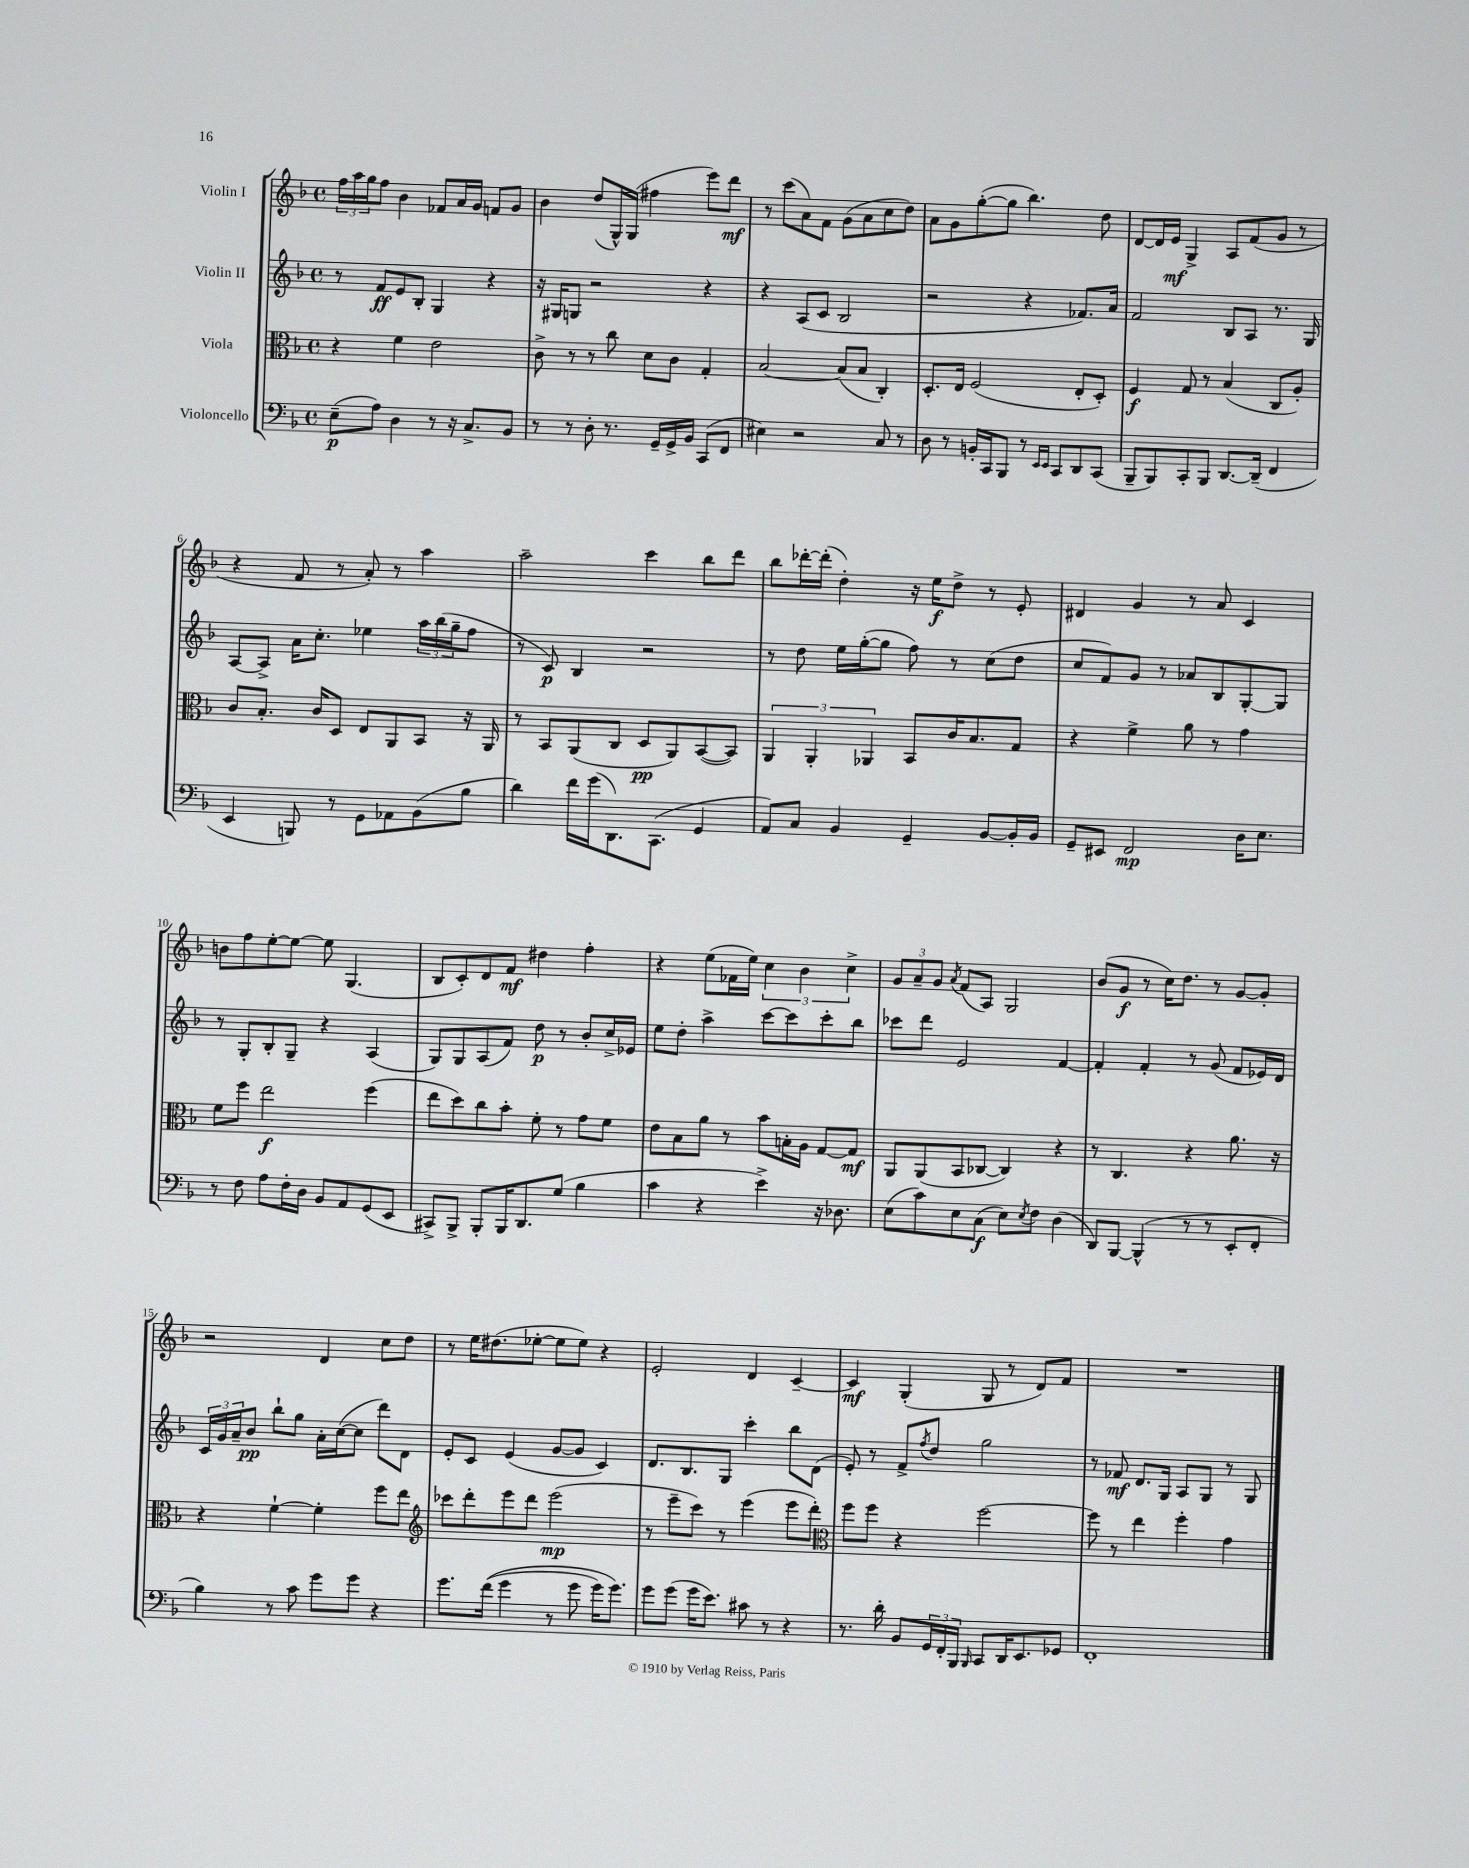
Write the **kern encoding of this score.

**kern	**dynam	**kern	**dynam	**kern	**dynam	**kern	**dynam
*part4	*part4	*part3	*part3	*part2	*part2	*part1	*part1
*staff4	*staff4	*staff3	*staff3	*staff2	*staff2	*staff1	*staff1
*I"Violoncello	*	*I"Viola	*	*I"Violin II	*	*I"Violin I	*
*clefF4	*	*clefC3	*	*clefG2	*	*clefG2	*
*k[b-]	*	*k[b-]	*	*k[b-]	*	*k[b-]	*
*M4/4	*	*M4/4	*	*M4/4	*	*M4/4	*
*met(c)	*	*met(c)	*	*met(c)	*	*met(c)	*
=1	=1	=1	=1	=1	=1	=1	=1
(8E~\L	p	4r	.	8r	.	24ff\LL	.
.	.	.	.	.	.	24aa\	.
.	.	.	.	.	.	24gg\J	.
8A\J)	.	.	.	8f/L	ff	8ff\J	.
4D\	.	4f\	.	8e/	.	4b-\	.
.	.	.	.	8B-'/J	.	.	.
8r	.	2e\	.	4G/	.	8f-X/L	.
16r	.	.	.	.	.	16a/L	.
8.C^/L	.	.	.	.	.	16g/JJ	.
.	.	.	.	4r	.	8fn/L	.
8BB-/J	.	.	.	.	.	8g/J	.
=2	=2	=2	=2	=2	=2	=2	=2
8r	.	8c^\	.	16r	.	4b-\	.
.	.	.	.	16G#X/KL	.	.	.
8r	.	8r	.	8Gn/J	.	.	.
8D'\	.	8r	.	2r	.	(8dd/L	.
8.r	.	8cc\	.	.	.	16G^^/L)	.
.	.	.	.	.	.	(16G/JJ	.
.	.	8d\L	.	.	.	4ff#X\	.
16GG~/LL	.	.	.	.	.	.	.
16GG^/	.	8c\J	.	.	.	.	.
16BB-/JJ	.	.	.	.	.	.	.
(8CC/L	.	4G'/	.	4r	.	8eee\L)	.
8FF/J	.	.	.	.	.	8ddd\J	mf
=3	=3	=3	=3	=3	=3	=3	=3
4E#X\)	.	[2B-/	.	4r	.	8r	.
.	.	.	.	.	.	(8ccc\L	.
2r	.	.	.	(8A/L	.	8a\)	.
.	.	.	.	8c/J	.	8f\J	.
.	.	(8B-/L]	.	2B-/	.	(8g\L	.
.	.	8B-/J	.	.	.	8a\	.
8C/	.	4C'/)	.	.	.	8cc\	.
8r	.	.	.	.	.	8dd\J)	.
=4	=4	=4	=4	=4	=4	=4	=4
8D\	.	8.D'/L	.	2r	.	8a\L	.
8r	.	.	.	.	.	8g\	.
.	.	16E/Jk	.	.	.	.	.
16BBn'/LL	.	(2F/	.	.	.	([8gg'\	.
16CC/J	.	.	.	.	.	.	.
8BBB-/J	.	.	.	.	.	8gg\J]	.
8r	.	.	.	4r	.	4.bb-\)	.
16qqEE/LL	.	.	.	.	.	.	.
16qqEE/JJ	.	.	.	.	.	.	.
8CC/L	.	.	.	.	.	.	.
8DD/	.	8E'/L	.	8.f-X/L)	.	.	.
(8CC/J	.	8D'/J)	.	.	.	8dd\	.
.	.	.	.	16a/Jk	.	.	.
=5	=5	=5	=5	=5	=5	=5	=5
8BBB-~/L	.	4F/	f	2f/	.	[8d/L	.
8BBB-/)	.	.	.	.	.	16d/L]	.
.	.	.	.	.	.	16e/JJ	mf
8CC'/	.	8G/	.	.	.	4G^/	.
8BBB-/J	.	8r	.	.	.	.	.
[8.DD/L	.	(4B-/	.	8B-/L	.	8A/L	.
.	.	.	.	8A/J	.	(8f/	.
(16DD~/Jk]	.	.	.	.	.	.	.
4FF/	.	8C/L	.	8.r	.	8g/J	.
.	.	8A'/J)	.	.	.	8r	.
.	.	.	.	16G/	.	.	.
!!LO:LB:g=z
=6	=6	=6	=6	=6	=6	=6	=6
4EE/	.	8c/L	.	[8A/L	.	4r	.
.	.	8.B-'/J	.	8A^/J]	.	.	.
8BBBn/)	.	.	.	16a\KL	.	8f/	.
.	.	16c/KL	.	8.cc'\J	.	.	.
8r	.	8D/J	.	.	.	8r	.
8GG\L	.	8E/L	.	4ee-X\	.	8a'/)	.
8AA-X\	.	8AA/	.	.	.	8r	.
(8BB-\	.	8BB-/J	.	24aa\LL	.	4aa\	.
.	.	.	.	(24bb-\	.	.	.
.	.	.	.	24gg~\J	.	.	.
8B-\J	.	16r	.	8ff\J	.	.	.
.	.	16AA/	.	.	.	.	.
=7	=7	=7	=7	=7	=7	=7	=7
4d\)	.	8r	.	8r	.	2aa~\	.
.	.	8BB-/L	.	8c/)	p	.	.
16f\LL	.	(8AA/	.	4B-/	.	.	.
(16g\J	.	.	.	.	.	.	.
8.DD\)	.	8C/J	.	.	.	.	.
.	.	8D/L	pp	2r	.	4ccc\	.
(8.CC\J	.	.	.	.	.	.	.
.	.	8AA/)	.	.	.	.	.
4GG/	.	([8BB-/	.	.	.	8bb-\L	.
.	.	8BB-/J])	.	.	.	8ddd\J	.
=8	=8	=8	=8	=8	=8	=8	=8
8AA/L)	.	6AA/	.	8r	.	8bb-\L	.
8C/J	.	.	.	8dd\	.	[16ddd-X'\L	.
.	.	6AA'/	.	.	.	.	.
.	.	.	.	.	.	(16ddd-'\JJ]	.
4BB-/	.	.	.	16ee\LL	.	4dd'\)	.
.	.	.	.	([16gg'\J	.	.	.
.	.	6AA-X/	.	.	.	.	.
.	.	.	.	8gg\J]	.	.	.
4GG~/	.	8BB-/L	.	8ff\)	.	16r	.
.	.	.	.	.	.	16ee\KL	f
.	.	16c/K	.	8r	.	8dd^\J	.
.	.	8.B-/	.	.	.	.	.
[8BB-/L	.	.	.	(8cc\L	.	8r	.
16BB-'/L]	.	8G/J	.	8dd\J	.	8e'/	.
16BB-/JJ	.	.	.	.	.	.	.
=9	=9	=9	=9	=9	=9	=9	=9
8GG~/L	.	4r	.	8cc/L	.	4d#X/	.
8EE#X/J	.	.	.	8f/)	.	.	.
2FF/	mp	4f^\	.	8g/J	.	4g/	.
.	.	.	.	8r	.	.	.
.	.	8a\	.	8a-X/L	.	8r	.
.	.	8r	.	8B-/	.	8a/	.
16D\KL	.	4g\	.	[8G'/	.	4c/	.
8.E\J	.	.	.	.	.	.	.
.	.	.	.	8G/J]	.	.	.
!!LO:LB:g=z
=10	=10	=10	=10	=10	=10	=10	=10
8r	.	8f\L	.	8r	.	8bn\L	.
8F\	.	8ff\J	.	8G'/L	.	8ff\	.
8A\L	.	2ee\	f	8B-'/	.	[8ee'\	.
16F'\L	.	.	.	8G~/J	.	8ee\J_	.
16D\JJ	.	.	.	.	.	.	.
8BB-/L	.	.	.	4r	.	8ee\]	.
8AA/	.	.	.	.	.	(4.G/	.
(8GG/	.	(4ff\	.	(4A/	.	.	.
8EE/J	.	.	.	.	.	.	.
=11	=11	=11	=11	=11	=11	=11	=11
8CC#X^/L)	.	8ee\L	.	8G/L)	.	8B-/L	.
8BBB-^/J	.	8dd\)	.	8G/	.	8c'/)	.
8BBB-'/L	.	8cc\	.	(8A/	.	8d/	.
16BBB-/K	.	8b-'\J	.	8f/J)	.	8f/J	mf
8.DD/	.	.	.	.	.	.	.
.	.	8f'\	.	8dd\	p	4dd#X\	.
(8G/J	.	8r	.	8r	.	.	.
4B-\	.	8g\L	.	8b-'/L	.	4ff'\	.
.	.	8f\J	.	16cc^/L	.	.	.
.	.	.	.	16e-X/JJ	.	.	.
=12	=12	=12	=12	=12	=12	=12	=12
4c\	.	8e\L	.	8ee\L	.	4r	.
.	.	8B-\	.	8dd'\J	.	.	.
4r	.	8a\J	.	4aa^\	.	(8ee\L	.
.	.	8r	.	.	.	16f-X\L	.
.	.	.	.	.	.	16ee\JJ)	.
4e^\)	.	8b-\L	.	[8ccc\L	.	6cc\	.
.	.	16Bn'\L	.	8ccc\]	.	.	.
.	.	.	.	.	.	6b-\	.
.	.	16A\JJ	.	.	.	.	.
16r	.	[8G/L	.	8ccc'\	.	.	.
8.D-X\	.	.	.	.	.	.	.
.	.	.	.	.	.	6cc^\	.
.	.	8G/J]	mf	8bb-\J	.	.	.
=13	=13	=13	=13	=13	=13	=13	=13
(8E\L	.	8AA/L	.	8ccc-X\L	.	12g/L	.
.	.	.	.	.	.	12a~/	.
8c\)	.	(8AA/	.	8ddd\J	.	.	.
.	.	.	.	.	.	12g/J	.
.	.	.	.	.	.	8qa/	.
8E\	.	8BB-/	.	2e/	.	(8f/L	.
(8C\J	f	[8C-X/J	.	.	.	8A/J)	.
8E\L)	.	4C-/])	.	.	.	2G/	.
8qE/	.	.	.	.	.	.	.
8F\J	.	.	.	.	.	.	.
(4D\	.	4r	.	[4f/	.	.	.
=14	=14	=14	=14	=14	=14	=14	=14
8DD/L)	.	8r	.	4f'/]	.	(8b-/L	.
[8BBB-/J	.	4.C/	.	.	.	8g/J	f
(4BBB-^^/]	.	.	.	4f'/	.	8r	.
.	.	.	.	.	.	16cc\KL)	.
.	.	.	.	.	.	8.dd\J	.
8r	.	4r	.	8r	.	.	.
8r	.	.	.	(8g/	.	8r	.
8EE'/L	.	8.a\	.	8f/L	.	[8g/L	.
8FF'/J	.	.	.	16e-X/L)	.	8g'/J]	.
.	.	16r	.	16d/JJ	.	.	.
!!LO:LB:g=z
=15	=15	=15	=15	=15	=15	=15	=15
4B-\)	.	4r	.	24c/LL	.	2r	.
.	.	.	.	24g/	.	.	.
.	.	.	.	24a~/J	.	.	.
.	.	.	.	8b-/J	pp	.	.
8r	.	[4f`\	.	8bb-`\L	.	.	.
8c\	.	.	.	8gg\J	.	.	.
8g\L	.	4f'\]	.	16a'\LL	.	4d/	.
.	.	.	.	([16cc\J	.	.	.
8g\J	.	.	.	8cc\J]	.	.	.
4r	.	8ff\L	.	8ddd\L)	.	8cc\L	.
.	.	8ee\J	.	8d\J	.	8dd\J	.
=16	=16	=16	=16	=16	=16	=16	=16
*	*	*clefG2	*	*	*	*	*
8.g\L	.	8ccc-X\L	.	8e'/L	.	8r	.
.	.	8ddd'\	.	8c/J	.	16ee\KL	.
((16f\Jk	.	.	.	.	.	(8.dd#X\	.
4g\	.	8eee\	.	(4e/	.	.	.
.	.	8ddd\J	.	.	.	[8ee-X'\J	.
8r	.	(2eee\	mp	[8g/L	.	8ee-\L]	.
8g\	.	.	.	8g/J]	.	8ee-\J)	.
16g\KL)	.	.	.	4c/)	.	4r	.
8.g\J)	.	.	.	.	.	.	.
=17	=17	=17	=17	=17	=17	=17	=17
8g\L	.	8r	.	8.d/L	.	2e'/	.
(8g\J	.	8eee~\L	.	.	.	.	.
.	.	.	.	8.B-/	.	.	.
16g\KL	.	8ccc\J)	.	.	.	.	.
8.e\J)	.	.	.	.	.	.	.
.	.	8r	.	8G/J	.	.	.
8c#X\	.	(4eee\	.	4ccc'\	.	4d/	.
8r	.	.	.	.	.	.	.
4r	.	8eee\L	.	8bb-\L	.	[4c~/	.
.	.	8ddd'\J)	.	(8d\J	.	.	.
=18	=18	=18	=18	=18	=18	=18	=18
*	*	*clefC3	*	*	*	*	*
8.r	.	8ff\L	.	8e'/)	.	4c/]	mf
.	.	8ff\J	.	8r	.	.	.
16d'\	.	.	.	.	.	.	.
8BB-/L	.	4r	.	8f^/L	.	(4G'/	.
.	.	.	.	8qff/	.	.	.
24GG/L	.	.	.	8dd/J	.	.	.
24FF'/	.	.	.	.	.	.	.
24BBB-/JJ	.	.	.	.	.	.	.
16qqBBB-/	.	.	.	.	.	.	.
8CC/L	.	[2ff\	.	2gg\	.	8G/	.
16DD/K	.	.	.	.	.	8r	.
8.EE/	.	.	.	.	.	.	.
.	.	.	.	.	.	8d/L)	.
8GG-X/J	.	.	.	.	.	8f/J	.
=19	=19	=19	=19	=19	=19	=19	=19
1FF'	.	8ff\]	.	8r	.	1r	.
.	.	8r	.	8f-X/	mf	.	.
.	.	4ee\	.	8.d/L	.	.	.
.	.	.	.	16G/Jk	.	.	.
.	.	4ff'\	.	8A/L	.	.	.
.	.	.	.	8G/J	.	.	.
.	.	4g\	.	8r	.	.	.
.	.	.	.	8G/	.	.	.
==	==	==	==	==	==	==	==
*-	*-	*-	*-	*-	*-	*-	*-
